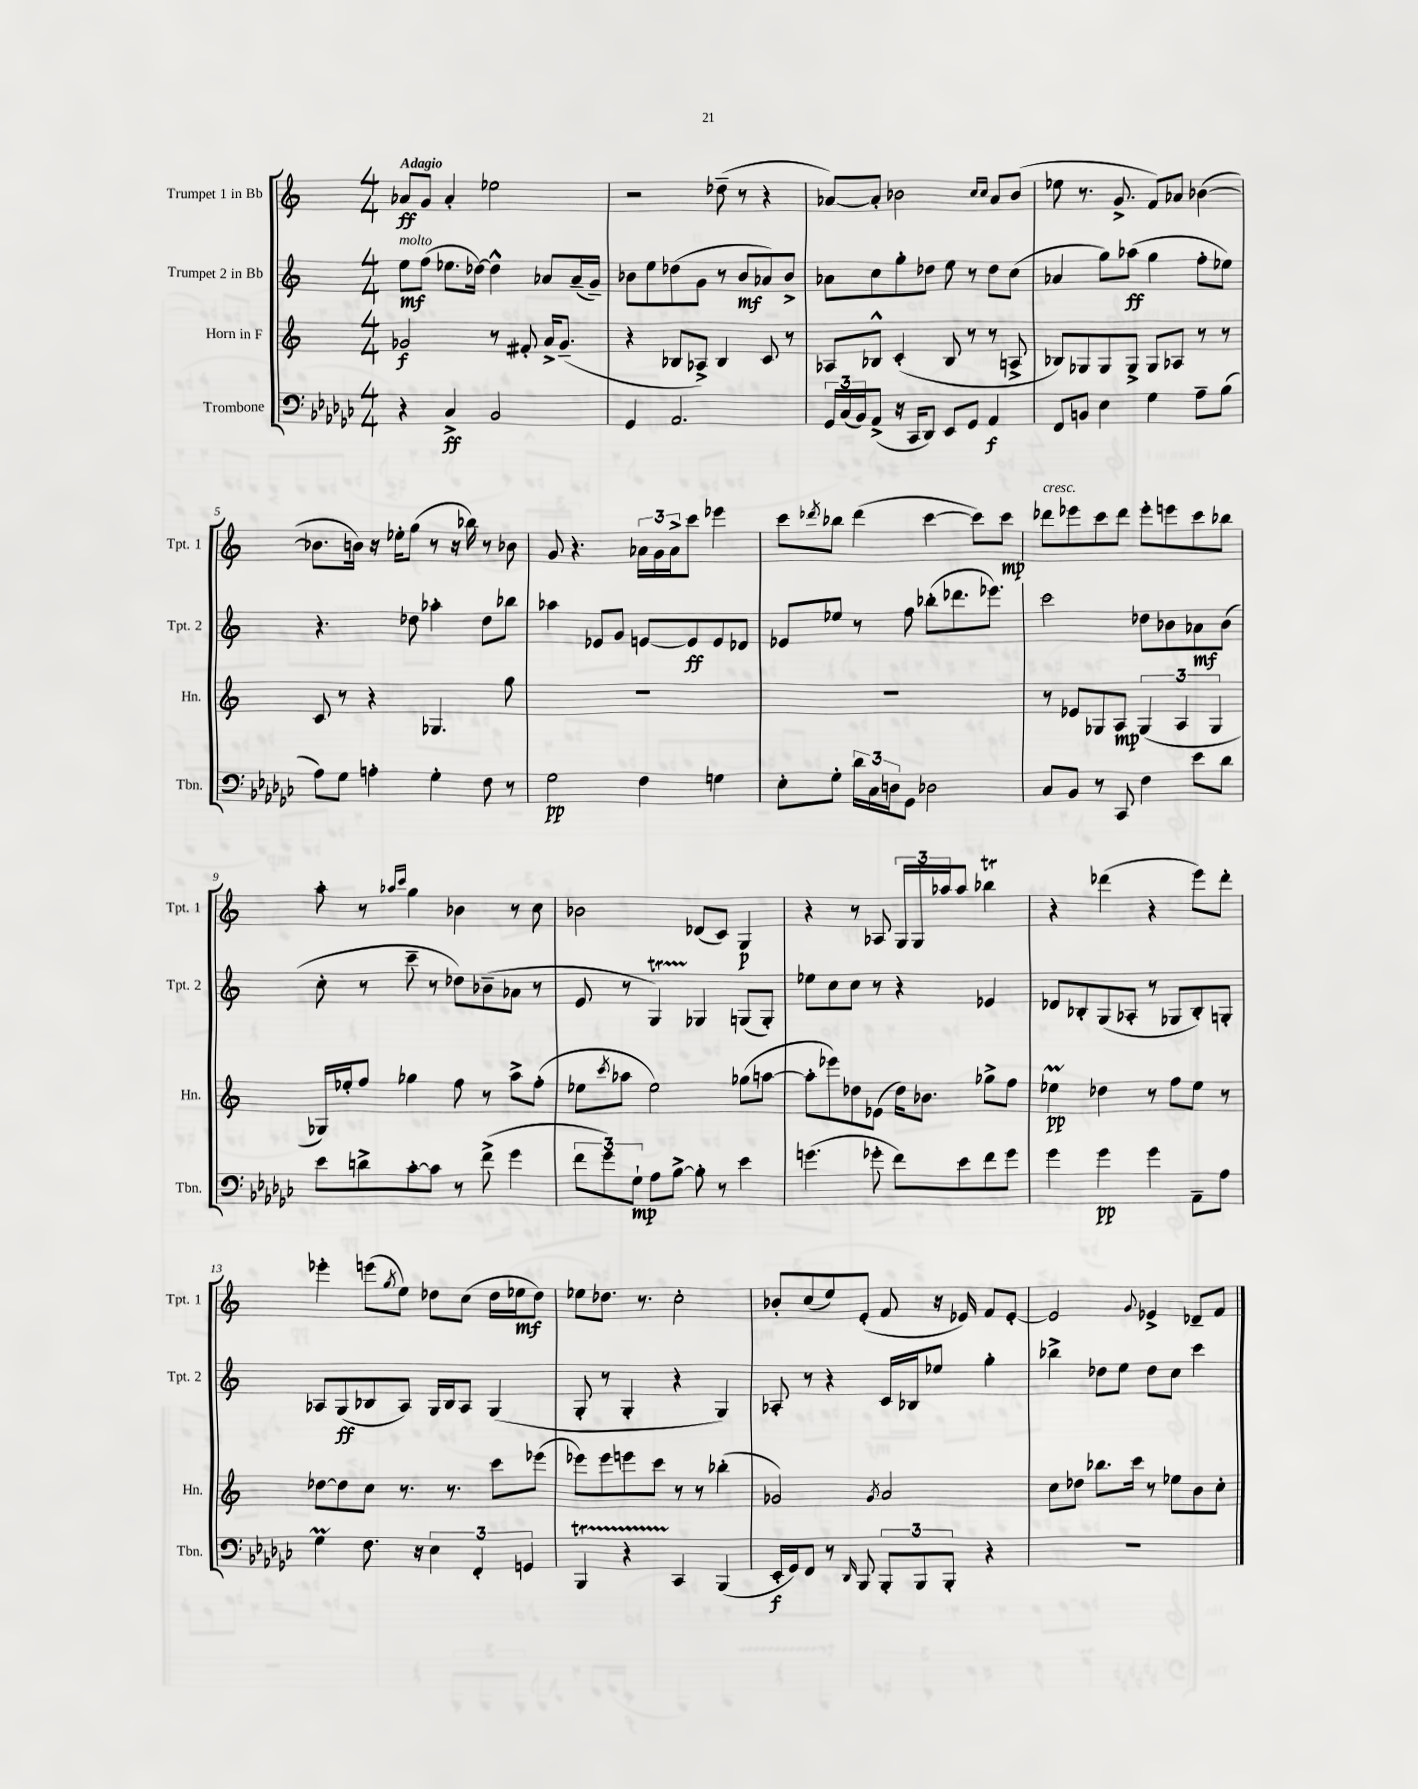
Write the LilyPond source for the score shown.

<<
\new StaffGroup <<
\new Staff = "s0" \with { instrumentName = "Trumpet 1 in Bb" shortInstrumentName = "Tpt. 1" } {
    \clef treble \key c \major \numericTimeSignature \time 4/4 \tempo "Adagio"
    aes'8\ff g'8 aes'4-. ees''2 |
    r2 des''8--( r8 r4 |
    aes'8~) aes'8-. bes'2 \grace { c''16 c''16 } aes'8 bes'8( |
    ees''8 r8. g'8.-> f'8) aes'8 bes'4~( |
    bes'8. b'16) r16 ees''16-. g''8( r8 r16 bes''16) r8 bes'8 |
    g'8 r4. \tuplet 3/2 { aes'16 g'16 aes'16-> } c'''8 ees'''4 |
    c'''8 \acciaccatura { des'''8 } bes''8 des'''4( c'''4~ c'''8) c'''8\mp |
    des'''8^\markup { \italic "cresc." } ees'''8 c'''8 des'''8 ees'''8-. e'''8 c'''8 bes''8 |
    a''8-. r8 \grace { aes''16 c'''16 } g''4 bes'4 r8 c''8 |
    bes'2 des'8( c'8) g4\p |
    r4 r8 aes8 \tuplet 3/2 { g16 g16 aes''16 } aes''8 bes''4\trill |
    r4 des'''4( r4 e'''8) des'''8-. |
    ees'''4-. e'''8( \acciaccatura { g''8 } e''8) des''8 c''8( des''16 ees''16\mf des''8) |
    ees''8 des''8. r8. c''2-. |
    bes'8-. c''8( e''8) e'8-.( f'8 r16 ees'16) f'8 ees'8~-. |
    ees'2 \appoggiatura { g'8 } ees'4-> des'8-- f'8 \bar "|." |
}
\new Staff = "s1" \with { instrumentName = "Trumpet 2 in Bb" shortInstrumentName = "Tpt. 2" } {
    \clef treble \key c \major \numericTimeSignature \time 4/4
    e''8\mf^\markup { \italic "molto" } f''8( ees''8. des''16~) des''4-^ aes'8 aes'16--( g'16--) |
    bes'8 e''8 des''8( g'8 r8 bes'8\mf aes'8) bes'8-> |
    aes'8 c''8 g''8-. des''8 e''8 r8 des''8 c''8( |
    aes'4 g''8) aes''8\ff( g''4 f''8-. ees''8) |
    r4. des''8 aes''4-. des''8 bes''8 |
    aes''4 ees'8 g'8 e'8~ e'8\ff e'8 des'8 |
    ees'8 ees''8 r8 f''8 bes''8-.( des'''8. ees'''8.) |
    c'''2 des''8 bes'8 aes'8\mf bes'8( |
    c''8-. r8 c'''8-- r8 des''8) bes'8--( aes'8 r8 |
    e'8 r8 g4\startTrillSpan) ges4\stopTrillSpan g8( g8-.) |
    ees''8 c''8 c''8 r8 r4 ees'4 |
    des'8 bes8-. g8( aes8-. r8 ges8 bes8-.) g8-. |
    aes8 g8\ff( bes8 aes8) g16 bes16 aes8 g4( |
    g8-. r8 g4-. r4 g4) |
    aes8-. r8 r4 c'16 bes16 ees''8 g''4-. |
    bes''4-> des''8 e''8 des''8 c''8 c'''4 \bar "|." |
}
\new Staff = "s2" \with { instrumentName = "Horn in F" shortInstrumentName = "Hn." } {
    \clef treble \key c \major \numericTimeSignature \time 4/4
    ges'2\f r8 fis'8-. a'16-> ges'8.--( |
    r4 bes8 aes8->) bes4 c'8 r8 |
    aes8 bes8-^ c'4-.( bes8 r8 r8 a8-> |
    bes8) ges8 ges8 ges8-> ges8 aes8 r8 r8 |
    c'8 r8 r4 ges4. g''8 |
    R1 |
    R1 |
    r8 ees'8 ges8 a8\mp \tuplet 3/2 { ges4( a4 ges4 } |
    ges16) ees''16-. f''8 ges''4 f''8 r8 a''8-> f''8-.( |
    ees''8 \acciaccatura { c'''8 } aes''8 ees''2) ges''8( a''8~ |
    a''8-. ees'''8) des''8 ees'8( des''16) bes'8. ges''8-> f''8 |
    ees''4\prall\pp des''4 r8 f''8 ees''8 r8 |
    des''8~ des''8 c''8 r8. r8. c'''8 ees'''8( |
    ees'''8) ees'''8 e'''8 c'''8 r8 r8 bes''4-.( |
    ges'2) \acciaccatura { ges'8 } a'2 |
    c''8 des''8 bes''8. c'''16 r8 ees''8 b'8 c''8-. \bar "|." |
}
\new Staff = "s3" \with { instrumentName = "Trombone" shortInstrumentName = "Tbn." } {
    \clef bass \key ges \major \numericTimeSignature \time 4/4
    r4 ces4->\ff bes,2 |
    ges,4 aes,2. |
    \tuplet 3/2 { ges,16 ces16( bes,16) } aes,8->( r16 ces,16 des,8) ees,8 ges,8 aes,4\f |
    f,8 b,8 ees4 ges4 aes8-- bes8( |
    aes8) ges8 a4-. ges4-. f8 r8 |
    ges2\pp f4 g4 |
    ees8-. ges8-. \tuplet 3/2 { des'16 ces16 d16 } ges,8 des2 |
    ces8 bes,8 r8 ces,8 f4 ees'8 des'8 |
    ees'8 d'8-> ces'8~-. ces'8 r8 f'8->( ges'4 |
    \tuplet 3/2 { f'8 ges'8) ges8-!\mp } aes8 bes8~-> bes8-. r8 ees'4 |
    g'4.( ges'8-. f'8) ees'8 f'8 ges'8 |
    ges'4 ges'4\pp ges'4 aes,8-- aes8 |
    ges4\prall f8. r16 \tuplet 3/2 { ees4 f,4-. g,4 } |
    bes,,4\startTrillSpan r4 ces,4\stopTrillSpan bes,,4( |
    ees,16-.\f ges,16) f,8 r8 \grace { des,16 } bes,,8 \tuplet 3/2 { bes,,8-. bes,,8 bes,,8-. } r4 |
    r1 \bar "|." |
}
>>
>>
